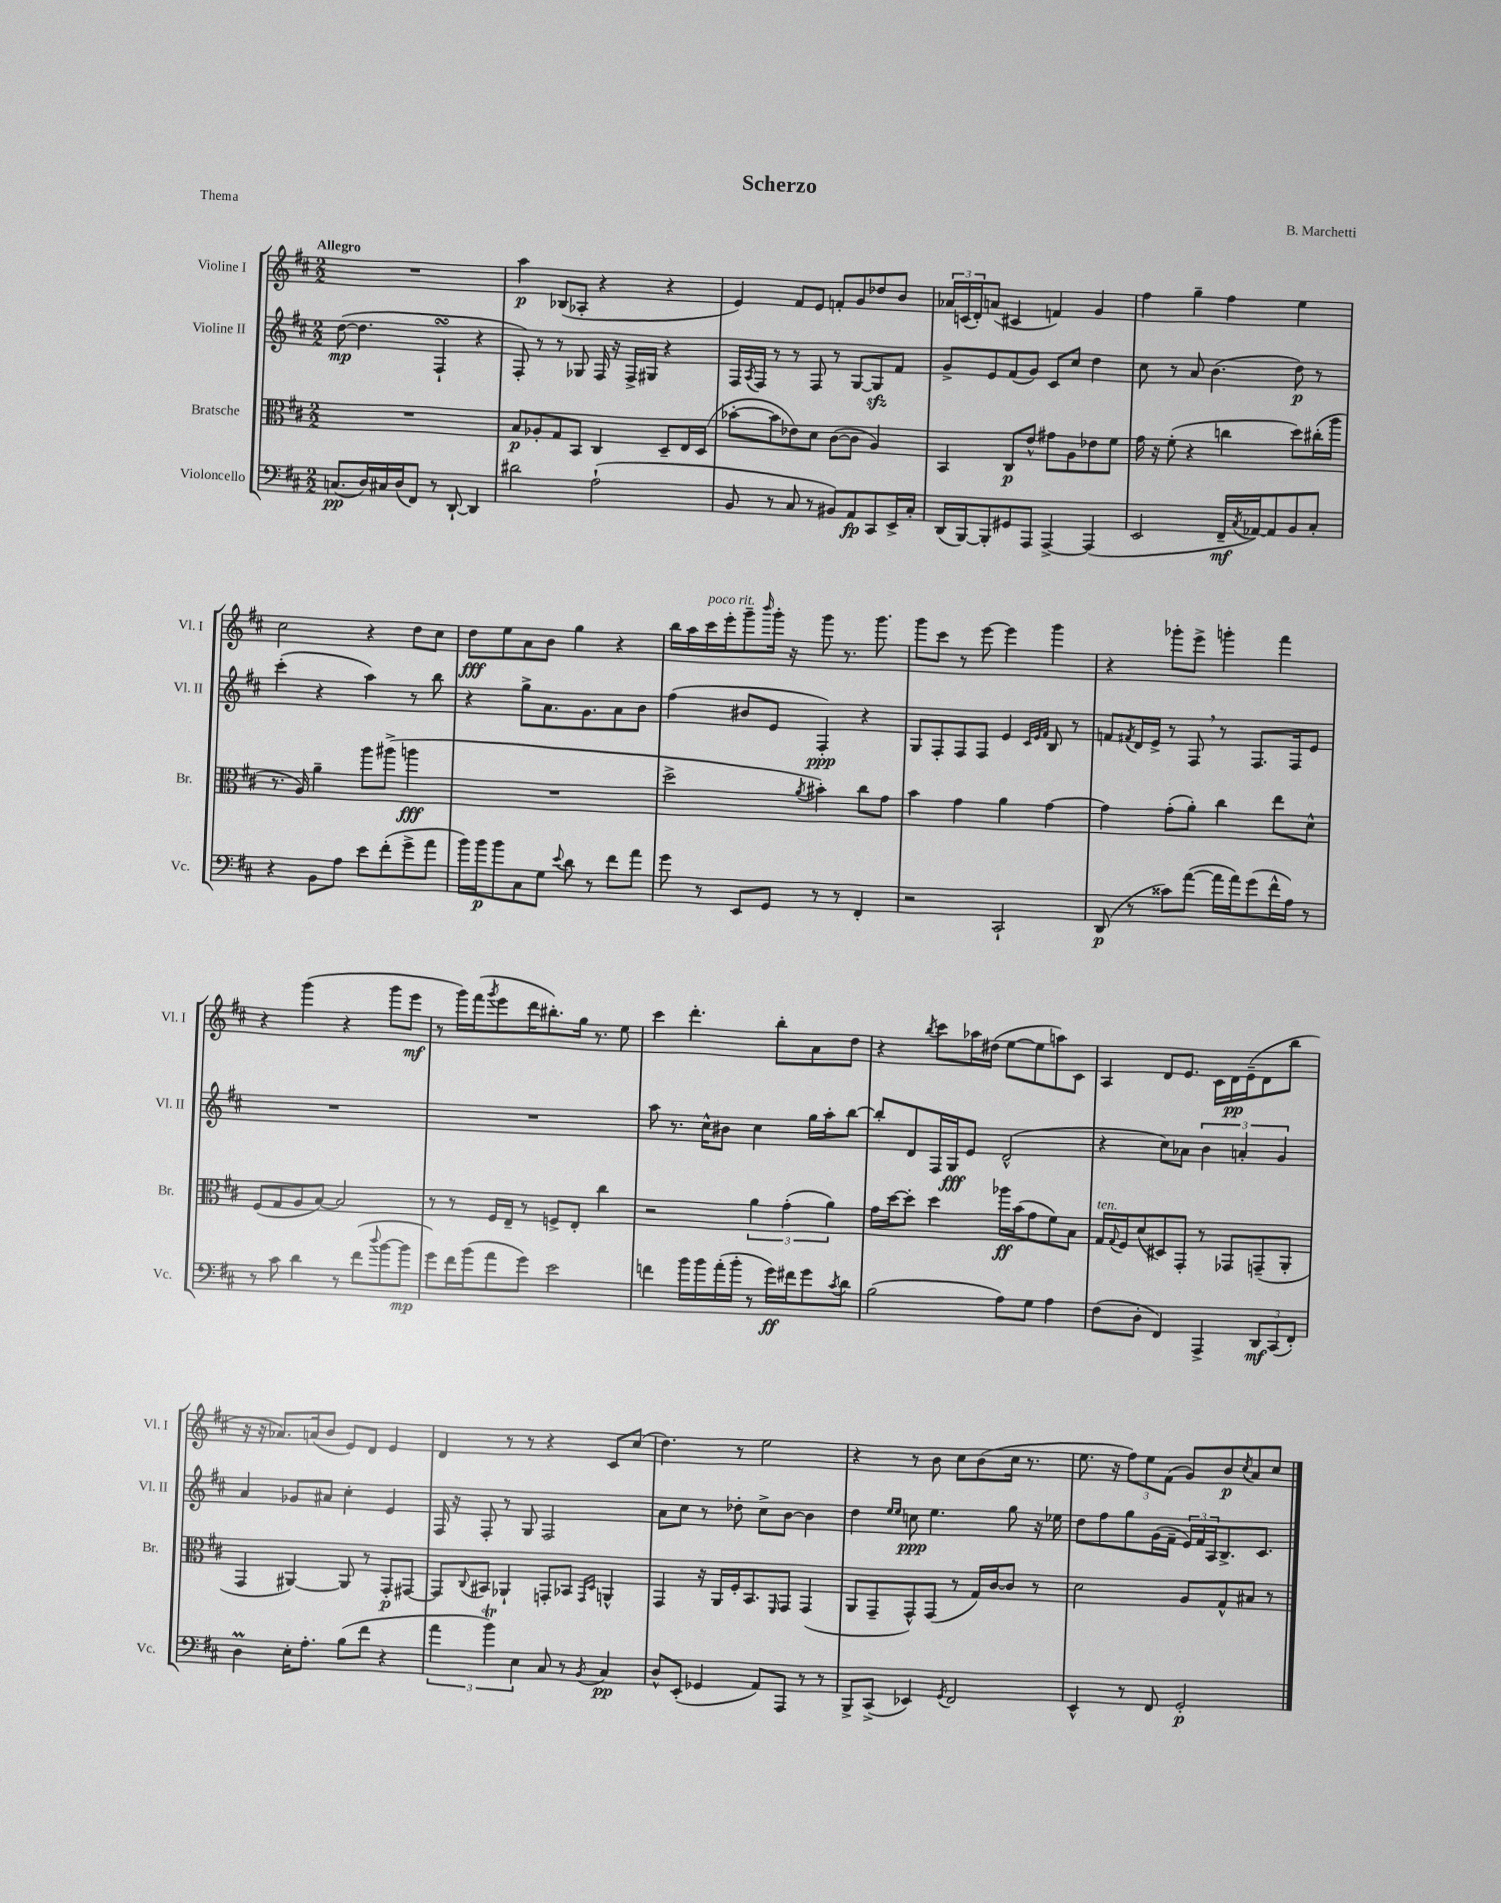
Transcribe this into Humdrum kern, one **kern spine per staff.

**kern	**kern	**kern	**kern
*staff4	*staff3	*staff2	*staff1
*clefF4	*clefC3	*clefG2	*clefG2
*k[f#c#]	*k[f#c#]	*k[f#c#]	*k[f#c#]
*M2/2	*M2/2	*M2/2	*M2/2
(8.C	1r	([8dd	1r
.	.	4.dd]	.
16D)	.	.	.
16C#	.	.	.
(16D	.	.	.
8FF#)	.	.	.
8r	.	4F#`	.
[8DD`	.	.	.
4DD]	.	4r	.
=	=	=	=
2d#	8B	8F#')	4aa
.	8A-'	8r	.
.	8G	8r	(8B-
.	8BB	8G-	8A-'
(2A`	4C#	16F#	4r
.	.	16r	.
.	.	16F#^	.
.	.	16G#	.
.	8D~	4r	4r
.	16E	.	.
.	(16D	.	.
=	=	=	=
8BB	[8b-'	16F#	4e)
.	.	8qA	.
.	.	16F#	.
8r	8b-]	8r	.
8C#	8e-)	8r	8f#
8r	8d	8F#	8e
8BB#)	([8c#	8r	8f'
8AA	8c#]	[8G	8g
8CC#	4A)	8G]	8dd-
16EE^	.	8f#	8b
16C#'	.	.	.
=	=	=	=
(16DD	4BB	8g^	24a-
.	.	.	(24c
[16BBB)	.	.	.
.	.	.	24d')
8BBB']	.	8e	(8a
8GG#	8C#	(8f#	4c#
8AAA	8e^^	8g)	.
[4AAA^	8g#	8c#	4f)
.	8A	8cc#	.
(4AAA]	8e-	4dd	4g
.	8f#	.	.
=	=	=	=
2EE	16g	8cc#	4ff#
.	16r	.	.
.	(8f#'	8r	.
.	4r	8a	4gg~
.	.	(4.b	.
16FF#~	4cc	.	4ff#
8qC#	.	.	.
[16AA-)	.	.	.
8AA-]	.	.	.
8BB	8dd)	8dd)	4ee
8C#'	(16cc#'	8r	.
.	16aa	.	.
=	=	=	=
4r	8.r	(4ccc#'	2cc#
.	16A)	.	.
8BB	4a~	4r	.
8A	.	.	.
8e	8aa	4aa)	4r
(8f#'	(8aa#^	.	.
8g^	4aa	8r	8dd
8a	.	8bb	8cc#
=	=	=	=
16b)	1r	4r	8dd
16b	.	.	.
8b	.	.	8ee
8C#	.	8gg^	8a
8G	.	8.a	8b
8qqe	.	.	.
8d	.	.	4gg
.	.	8.g	.
8r	.	.	.
8f#	.	8a	4r
8a	.	8b	.
=	=	=	=
8g	2dd^	(4ff#	16bb
.	.	.	16aa
8r	.	.	16ccc#
.	.	.	16eee'
8EE	.	8b#	8ggg~
.	.	.	16qqbbb
8GG	.	8e	16ggg'
.	.	.	16r
.	8qa	.	.
8r	4b#')	4F#')	8ggg
8r	.	.	8.r
4FF#'	8cc#	4r	.
.	.	.	8.ggg
.	8g	.	.
=	=	=	=
2r	4b	8G	8ggg
.	.	8F#'	8ccc#
.	4g	8F#	8r
.	.	8F#	[8eee
2CC#`	4a	4e	4eee]
.	.	32qqc#	.
.	.	32qqe	.
.	.	32qqf#	.
.	[4g	8B	4ggg
.	.	8r	.
=	=	=	=
(8DD	4g]	8f	4r
.	.	8qf#	.
8r	.	16d	.
.	.	16e^	.
8c##)	(8g'	8r	8ggg-'
([8a	8a')	8F#	8eee^
16a]	4cc#	8r	4ggg'
16a)	.	.	.
(8g	.	8.F#	.
16f#^^	8ee	.	4fff#
16A)	.	16F#	.
8r	8d^^	8e	.
=	=	=	=
8r	(8F#	1r	4r
8c#	8G	.	.
4d	8A	.	(4ggg
.	[8B)	.	.
8r	2B]	.	4r
(8f#	.	.	.
8qqdd	.	.	.
[8b	.	.	8ggg
8b]	.	.	8eee
=	=	=	=
8g)	8r	1r	8r
16f#	8r	.	16ggg)
(16b	.	.	(16fff#
.	.	.	8qggg
8a	16F#	.	8eee
.	16E~	.	.
8g)	8r	.	16ddd
.	.	.	8.bb#')
2e	8F^	.	.
.	8E'	.	16gg
.	.	.	8.r
.	4cc#	.	.
.	.	.	8ee
=	=	=	=
4f	2r	8aa	4ccc#
.	.	8.r	.
16b	.	.	4.ddd'
16b	.	16cc#^^	.
(16a'	.	8b#	.
16b'	.	.	.
8r	6a	4cc#	.
16g)	.	.	8bb'
.	(6g'	.	.
16f#	.	.	.
8g	.	16gg	8a
.	.	16aa'	.
.	6a)	.	.
8qc#	.	.	.
8d	.	[8bb	8dd
=	=	=	=
(2B	16g	8bb']	4r
.	[16dd	.	.
.	8dd']	8d	.
.	.	.	8qbb
.	4dd	16F#	8ccc#
.	.	16G	.
.	.	8e	16aa-
.	.	.	(16dd#
8A)	16aa-	(2d^^	[8ee
.	(16b	.	.
8G	8g	.	8ee]
4A	8f#)	.	8aa)
.	8B	.	8c#
=	=	=	=
(8F#	16G	4r	4A
.	8qqG	.	.
.	16F#	.	.
8D'	(8d	.	.
4FF#)	8D#)	8cc#)	8d
.	8GG'	8a-	8.e
4AAA^	8r	6b	.
.	.	.	16c#
.	8GG-	.	16d
.	.	6a'	.
.	.	.	(16e~
12DD	(8GG~	.	8d
(12CC#	.	6g	.
.	8AA'	.	8bb
12FF#')	.	.	.
=	=	=	=
4D	4GG	4a	16r
.	.	.	16r
.	.	.	8.a-)
16E'	[4AA#)	8g-	.
8.A'	.	.	(16a
.	.	8a#	8b
(8B	8AA#]	4cc#'	8e)
8f#	8r	.	8d
4r	8GG'	4e	4e
.	[8GG#	.	.
=	=	=	=
6a	8GG#]	16F#	4d
.	.	16r	.
.	8qqC#	.	.
.	8BB#	8F#'	.
6b)	.	.	.
.	4AA-`	8r	8r
6E	.	.	.
.	.	8G	8r
8C#	8GG'	2F#	4r
8r	8BB-	.	.
.	16qqGG	.	.
8qBB	16qqD	.	.
4C#	4AA^^	.	8c#
.	.	.	(8cc#
=	=	=	=
8D^^	4GG	8a	4.dd)
(8EE'	.	8cc#	.
4GG-	16r	8r	.
.	16AA	.	.
.	16F#'	8dd-'	8r
.	8.BB	.	.
8AA)	.	8cc#^	2ee
.	16qqFF#	.	.
8AAA	8GG	[8b	.
8r	(4GG	4b]	.
8r	.	.	.
=	=	=	=
8BBB^	8AA	4dd	4r
(8CC#^	8GG~	.	.
.	.	16qqee	.
.	.	16qqee	.
4EE-)	8GG^^)	8cc	8r
.	(8GG	4.ee	8b
8qGG	.	.	.
2FF#	8r	.	8cc#
.	16G)	.	(8b
.	[16c#	.	.
.	8c#]	8gg	16cc#
.	.	.	8.r
.	8r	16r	.
.	.	16ee-	.
=	=	=	=
4EE^^	2d	8dd	8.ee
.	.	8ff#	.
.	.	.	16r
8r	.	8gg	12ff#)
.	.	.	12ee
8FF#	.	(16g	.
.	.	.	(12f#
.	.	16f#~	.
2GG'	8A	24e)	8g)
.	.	24f#	.
.	.	24A	.
.	8G^^	8.B^	8b
.	.	.	8qcc#
.	8B#	.	8a
.	.	8.c#	.
.	8r	.	8cc#
==	==	==	==
*-	*-	*-	*-
